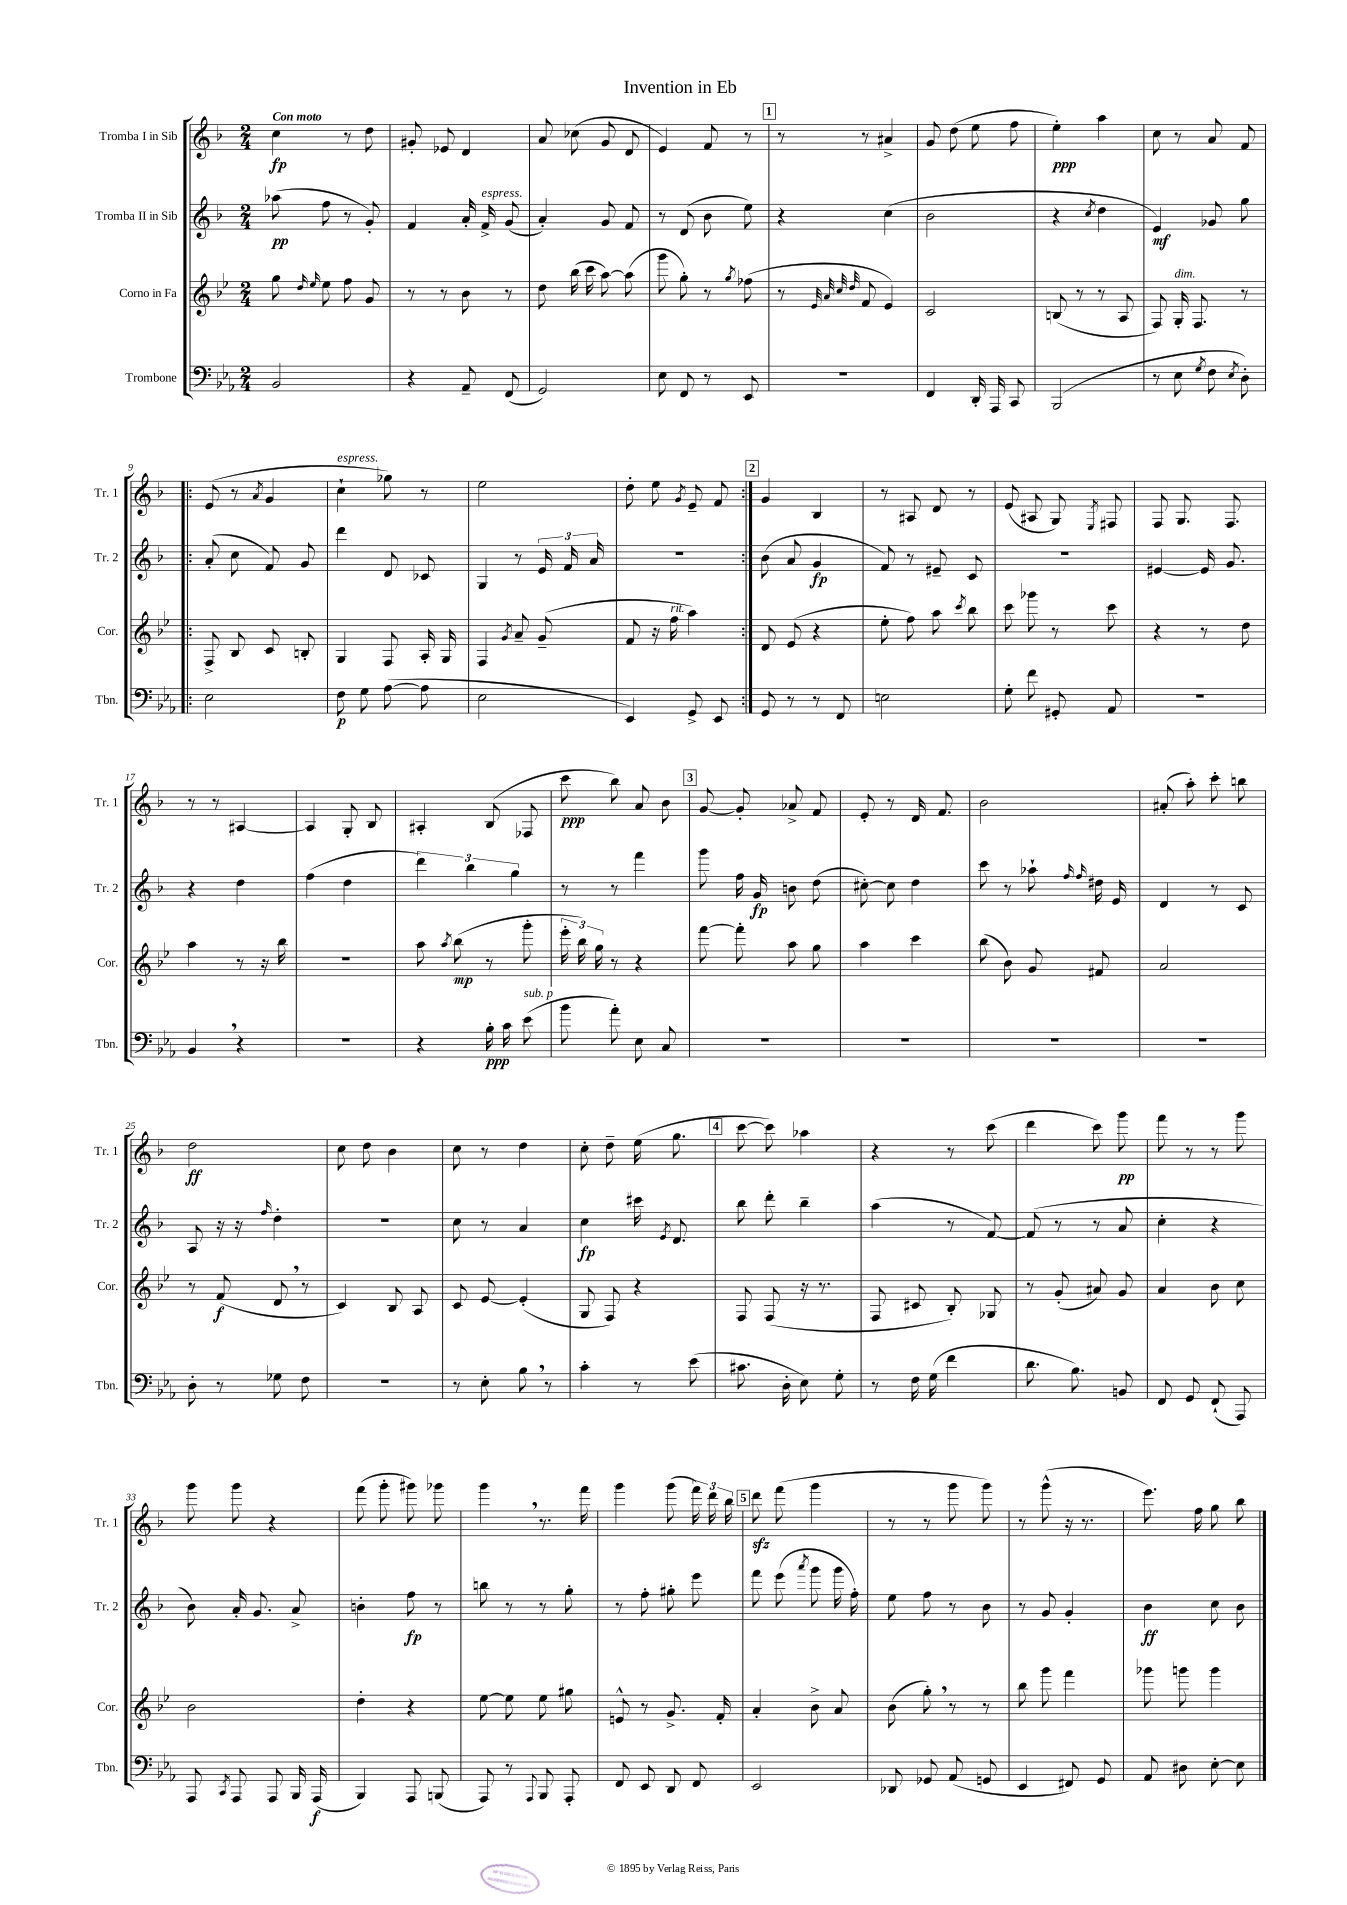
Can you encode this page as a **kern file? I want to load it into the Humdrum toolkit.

**kern	**kern	**kern	**kern
*staff4	*staff3	*staff2	*staff1
*clefF4	*clefG2	*clefG2	*clefG2
*k[b-e-a-]	*k[b-e-]	*k[b-]	*k[b-]
*M2/4	*M2/4	*M2/4	*M2/4
2BB-	8gg	(8aa-	4cc
.	16qqdd	.	.
.	16qqee-	.	.
.	8ee-	8ff	.
.	8ff	8r	8r
.	8g	8g')	8dd
=	=	=	=
4r	8r	4f	8g#'
.	8r	.	8e-
8AA-~	8b-	16a'	4d
.	.	16f^	.
(8FF	8r	(8g	.
=	=	=	=
2GG)	8dd	4a')	8a
.	(16bb-	.	(8cc-
.	16ccc	.	.
.	[8aa)	8g	8g
.	(8aa]	8f	8d
=	=	=	=
8E-	8ggg	8r	4e)
8FF	8gg')	(8d	.
8r	8r	8b-	8f
.	8qgg	.	.
8EE-	(8ff-	8ee)	8r
=	=	=	=
2r	8r	4r	8r
.	32qqe-	.	.
.	32qqa	.	.
.	32qqcc	.	.
.	32qqdd	.	.
.	8f	.	8r
.	4e-)	(4cc	4a#^
=	=	=	=
4FF	2c	2b-	8g
.	.	.	(8dd
16DD'	.	.	8ee
16AAA-	.	.	.
8CC	.	.	8ff
=	=	=	=
(2BBB-	(8B	4r	4ee')
.	8r	.	.
.	.	8qcc	.
.	8r	4dd	4aa
.	8A	.	.
=	=	=	=
8r	8F)	4e)	8cc
8E-	16G'	.	8r
.	8.F	.	.
8qG	.	.	.
8F	.	8g-	8a
8qE-	.	.	.
8D')	8r	8gg	8f
=!|:	=!|:	=!|:	=!|:
2E-	8F^	(8a'	(8e
.	8B-	8cc	8r
.	.	.	8qa
.	8c	8f)	4g
.	8B'	8g	.
=	=	=	=
8F	4G	4ddd	4cc`
8G	.	.	.
([8A-	8F	8d	8gg-)
8A-]	16A'	8c-	8r
.	16G	.	.
=	=	=	=
2E-	4F	4G	2ee
.	8qg	.	.
.	8a~	8r	.
.	(8g~	24e	.
.	.	24f	.
.	.	24a	.
=	=	=	=
4EE-)	8f	2r	8dd'
.	16r	.	8ee
.	16ff	.	.
.	.	.	8qg
8GG^	4aa)	.	8e~
8EE-	.	.	8f
=:|!	=:|!	=:|!	=:|!
8GG	8d	(8b-	4g
8r	(8e-	8a	.
8r	4r	4g	4B-
8FF	.	.	.
=	=	=	=
2E	8ee-'	8f)	8r
.	8ff)	8r	8A#
.	8aa	8e#~	8d
.	8qccc	.	.
.	8bb-	8c	8r
=	=	=	=
8G'	8ccc	2r	(8e
8f	8ggg-	.	8A#
8GG#'	8r	.	8G)
.	.	.	8qE
8AA-	8ccc	.	8F#
=	=	=	=
2r	4r	[4e#	8F
.	.	.	8.G
.	8r	16e#]	.
.	.	8.g	8.F
.	8dd	.	.
=	=	=	=
4BB-	4aa	4r	8r
.	.	.	8r
4r	8r	4dd	[4A#
.	16r	.	.
.	16bb-	.	.
=	=	=	=
2r	2r	(4ff	4A#]
.	.	4dd	8G'
.	.	.	8B-
=	=	=	=
4r	8aa	6ddd)	4A#'
.	8qaa	.	.
.	(8bb-	.	.
.	.	6bb-	.
16B-'	8r	.	(8B-
16c	.	.	.
.	.	6gg	.
(8e-	8ggg'	.	8F-
=	=	=	=
8b-	24eee-'	8r	8ccc
.	24bb-)	.	.
.	24gg	.	.
8a-')	8r	8r	8bb-)
8E-	4r	4fff	8a
8C	.	.	8b-
=	=	=	=
2r	[8fff	8ggg	[8g
.	8fff']	16ff	8g']
.	.	16g	.
.	8aa	8b	8a-^
.	8gg	(8dd	8f
=	=	=	=
2r	4aa	[8cc#')	8e'
.	.	8cc#]	8r
.	4ccc	4dd	16d
.	.	.	8.f
=	=	=	=
2r	(8bb-	8ccc	2b-
.	8b-)	8r	.
.	8g	8aa-`	.
.	.	16qqff	.
.	.	16qqff	.
.	8f#	16dd#	.
.	.	16e	.
=	=	=	=
2r	2a	4d	(8a#'
.	.	.	8aa')
.	.	8r	8ccc'
.	.	8c	8bb
=	=	=	=
8D'	8r	8A	2dd
8r	(8f	16r	.
.	.	16r	.
.	.	16qqff	.
8G-	8d	4dd'	.
8F	8r	.	.
=	=	=	=
2r	4c)	2r	8cc
.	.	.	8dd
.	8B-	.	4b-
.	8A	.	.
=	=	=	=
8r	8c	8cc	8cc
8E-'	[8e-	8r	8r
8B-	(4e-']	4a	4dd
8r	.	.	.
=	=	=	=
4c'	8G	4cc	8cc'
.	8F)	.	8dd~
8r	4r	16ccc#	(16ee
.	.	8qe	.
.	.	8.d	8.gg
(8e-	.	.	.
=	=	=	=
8.c#	8F	8bb-	[8ccc
.	(8F	8ddd'	8ccc])
16D'	.	.	.
8E-)	16r	4bb-~	4aa-
.	8.r	.	.
8G'	.	.	.
=	=	=	=
8r	8F	(4aa	4r
16F	8c#	.	.
(16G	.	.	.
4f	8B-')	8r	8r
.	8G-	[8f)	(8ccc
=	=	=	=
8.d	8r	(8f]	4ddd
.	(8g'	8r	.
8.B-)	.	.	.
.	8a#)	8r	8ccc)
8BB	8g	8a	8ggg
=	=	=	=
8FF	4a	4cc'	8fff
8GG	.	.	8r
(8FF`	8b-	4r	8r
8AAA-)	8cc	.	8ggg
=	=	=	=
8AAA-	2b-	8b-)	8ggg
8qCC	.	.	.
8AAA-	.	16a'	8ggg
.	.	8.g	.
8AAA-	.	.	4r
16BBB-	.	8a^	.
(16AAA-	.	.	.
=	=	=	=
4BBB-)	4dd'	4b'	(8fff
.	.	.	8ggg'
8AAA-	4r	8ff	8ggg#)
(8BBB	.	8r	8ggg-
=	=	=	=
8AAA-)	[8ee-	8bb	4ggg
8r	8ee-]	8r	.
8qqAAA-	.	.	.
8BBB-	8ee-	8r	8.r
8AAA-'	8gg#	8gg'	.
.	.	.	16fff
=	=	=	=
8FF	8e^^	8r	4ggg
8EE-	8r	8ff'	.
8DD	8.g^	8gg#'	(8ggg
8FF	.	8eee	24fff)
.	.	.	24ddd
.	16f'	.	.
.	.	.	24bb-
=	=	=	=
2EE-	4a'	8fff	8ddd
.	.	(8eee	(8fff
.	.	8qaaa	.
.	8b-^	8ggg	4ggg
.	8a	16ggg	.
.	.	16ff')	.
=	=	=	=
8DD-	(8b-	8ee	8r
8GG-	8gg')	8ff	8r
(8AA-	8r	8r	8ggg
8GG	8r	8b-	8ggg)
=	=	=	=
4EE-	8bb-	8r	8r
.	8ggg	8g	(8ggg^^
8FF#)	4fff	4g'	16r
.	.	.	8.r
8GG	.	.	.
=	=	=	=
8AA-	8ggg-	4b-	8.eee)
8D#	8ggg	.	.
.	.	.	16ff
[8E-'	4ggg	8cc	8gg
8E-]	.	8b-	8bb-
==	==	==	==
*-	*-	*-	*-
